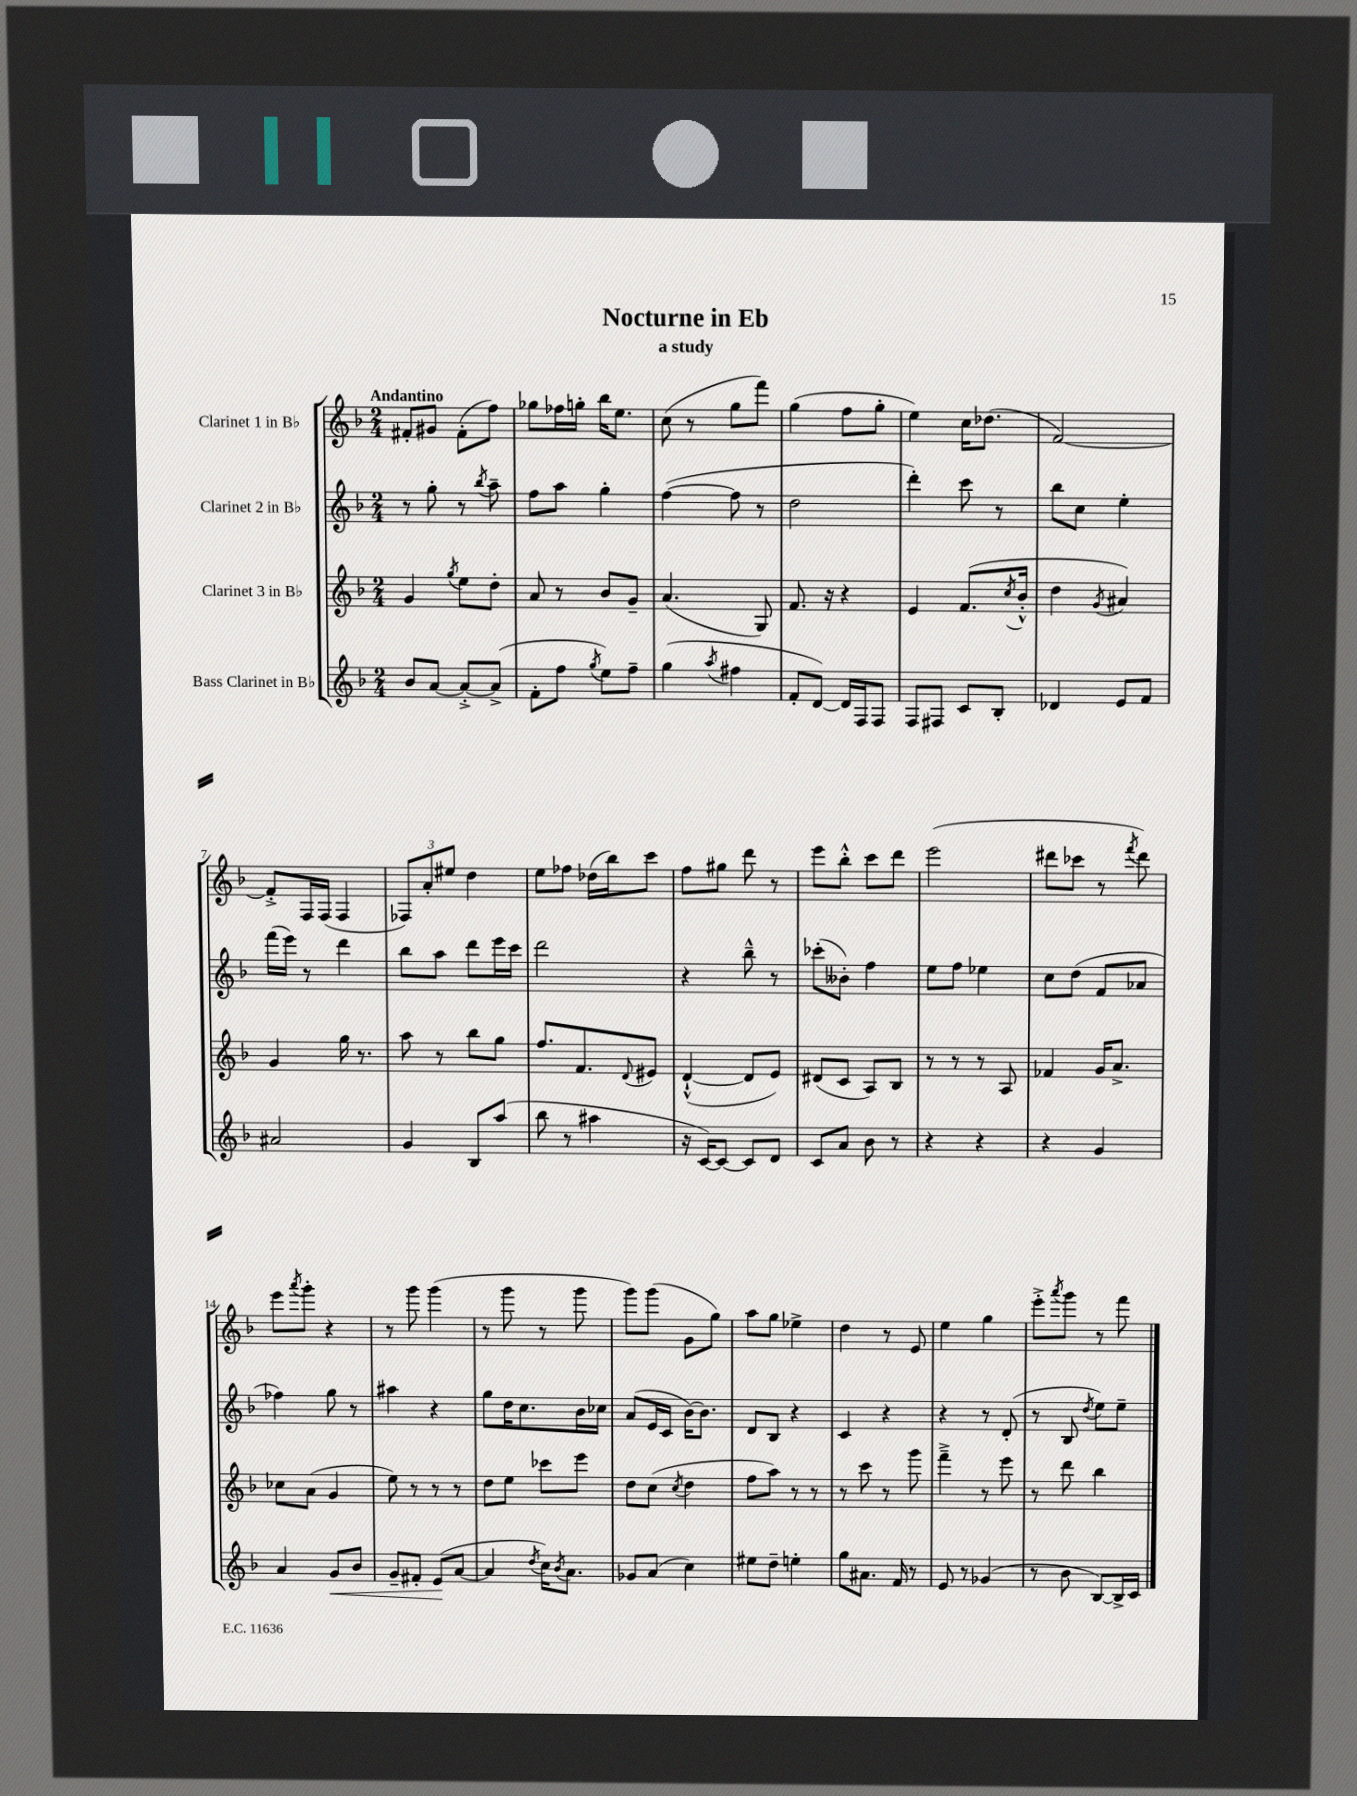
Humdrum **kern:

**kern	**kern	**kern	**kern
*staff4	*staff3	*staff2	*staff1
*clefG2	*clefG2	*clefG2	*clefG2
*k[b-]	*k[b-]	*k[b-]	*k[b-]
*M2/4	*M2/4	*M2/4	*M2/4
8b-/L	4g/	8r	8f#'/L
[8a/J	.	8gg'\	8g#/J
.	8qgg/	.	.
8a'^/_L	8ee\L	8r	(8f#'\L
.	.	8qbb-/	.
(8a^/]J	8dd'\J	8aa~\	8ff\J)
=	=	=	=
8f'\L	8a/	8ff\L	8gg-\L
8ff\J	8r	8aa\J	16ff-\L
.	.	.	16gg'\JJ
8qgg/	.	.	.
8ee\L)	8b-/L	4gg'\	16bb-\LK
.	.	.	8.ee\J
8ff~\J	8g~/J	.	.
=	=	=	=
(4gg\	(4.a/	([4ff\	(8cc\
.	.	.	8r
8qaa/	.	.	.
4ff#\	.	8ff\]	8gg\L
.	8G/)	8r	8fff\J)
=	=	=	=
8f'/L	8.f/	2dd\	(4gg\
[8d/J)	.	.	.
.	16r	.	.
16d/]LL	4r	.	8ff\L
16F/J	.	.	.
8F/J	.	.	8gg'\J
=	=	=	=
8F/L	4e/	4ddd'\)	4ee\)
8F#/J	.	.	.
8c/L	(8.f/L	8ccc\	16cc\LK
.	.	.	(8.dd-\J
8B-'/J	.	8r	.
.	8qcc/	.	.
.	16b-'^^/Jk	.	.
=	=	=	=
4d-/	4dd\	8bb-\L	[2f/)
.	.	8cc\J	.
.	8qg/	.	.
8e/L	4a#/)	4ee'\	.
8f/J	.	.	.
=	=	=	=
2a#/	4g/	(16fff\LL	8f'^/]L
.	.	16eee\JJ)	.
.	.	8r	16F/L
.	.	.	(16F/JJ
.	16gg\	4ddd\	4F/
.	8.r	.	.
=	=	=	=
4g/	8aa\	8bb-\L	12F-/L)
.	.	.	12a'/
.	8r	8aa\J	.
.	.	.	12ee#/J
8B-/L	8bb-\L	8ddd\L	4dd\
(8aa/J	8gg\J	16eee\L	.
.	.	16ccc\JJ	.
=	=	=	=
8bb-\	8.ff/L	2ddd\	8ee\L
8r	.	.	8ff-\J
.	8.f/	.	.
4aa#\	.	.	(16dd-\LL
.	.	.	16bb-\J)
.	8qqd/	.	.
.	8e#/J	.	8ccc\J
=	=	=	=
16r	([4d`^^/	4r	8ff\L
[16c/LK)	.	.	.
8c/_J	.	.	8gg#\J
8c/]L	8d/]L	8bb-~^^\	8ddd\
8d/J	8e/J)	8r	8r
=	=	=	=
8c/L	(8d#/L	(8ccc-'\L	8eee\L
8a/J	8c/J	8b--'\J)	8bb-'^^\J
8b-\	8A/L)	4ff\	8ccc\L
8r	8B-/J	.	8ddd\J
=	=	=	=
4r	8r	8ee\L	(2eee\
.	8r	8ff\J	.
4r	8r	4ee-\	.
.	8A/	.	.
=	=	=	=
4r	4f-/	8cc\L	8ddd#\L
.	.	(8dd\J	8ccc-\J
4g/	16g/LK	8f/L	8r
.	8.a^/J	.	.
.	.	.	8qfff/
.	.	8a-/J	8ddd#\)
=	=	=	=
4a/	8cc-\L	4ff-\)	8eee\L
.	.	.	8qaaa/
.	(8a\J	.	8ggg'\J
8g/L	4g/	8gg\	4r
8b-/J	.	8r	.
=	=	=	=
8g~/L	8ee\)	4aa#\	8r
8f#'/J	8r	.	8ggg\
(8e/L	8r	4r	(4ggg\
[8a/J	8r	.	.
=	=	=	=
4a/]	8dd\L	8gg\L	8r
.	8ee\J	16dd\K	8ggg\
.	.	8.cc\	.
8qdd/	.	.	.
16cc\LK)	8ccc-\L	.	8r
8qb-/	.	.	.
8.a\J	.	.	.
.	8eee\J	16b-\L	8ggg\
.	.	16cc-\JJ	.
=	=	=	=
8g-/L	8dd\L	(8a/L	8ggg\L)
(8a/J	(8cc\J	16e/L	(8ggg\J
.	.	16c/JJ	.
.	8qcc/	.	.
4cc\)	4dd\	[16b-\LK)	8g\L
.	.	8.b-\]J	.
.	.	.	8gg\J)
=	=	=	=
8ee#\L	8ff\L	8d/L	8aa\L
8dd~\J	8aa\J)	8B-/J	8gg\J
4ee'\	8r	4r	4ee-^\
.	8r	.	.
=	=	=	=
8gg\L	8r	4c/	4dd\
8.a#\J	8ccc\	.	.
.	8r	4r	8r
16f/	.	.	.
8r	8ggg\	.	8e/
=	=	=	=
8e/	4fff~^\	4r	4ee\
8r	.	.	.
(4g-/	8r	8r	4gg\
.	8eee\	(8d'/	.
=	=	=	=
8r	8r	8r	8eee'^\L
.	.	.	8qaaa/
8b-\	8ddd\	8B-/	8ggg\J
.	.	8qdd/	.
[8B-/L)	4bb-\	8ee\L)	8r
16B-^/]L	.	8ee~\J	8fff\
16c/JJ	.	.	.
==	==	==	==
*-	*-	*-	*-
